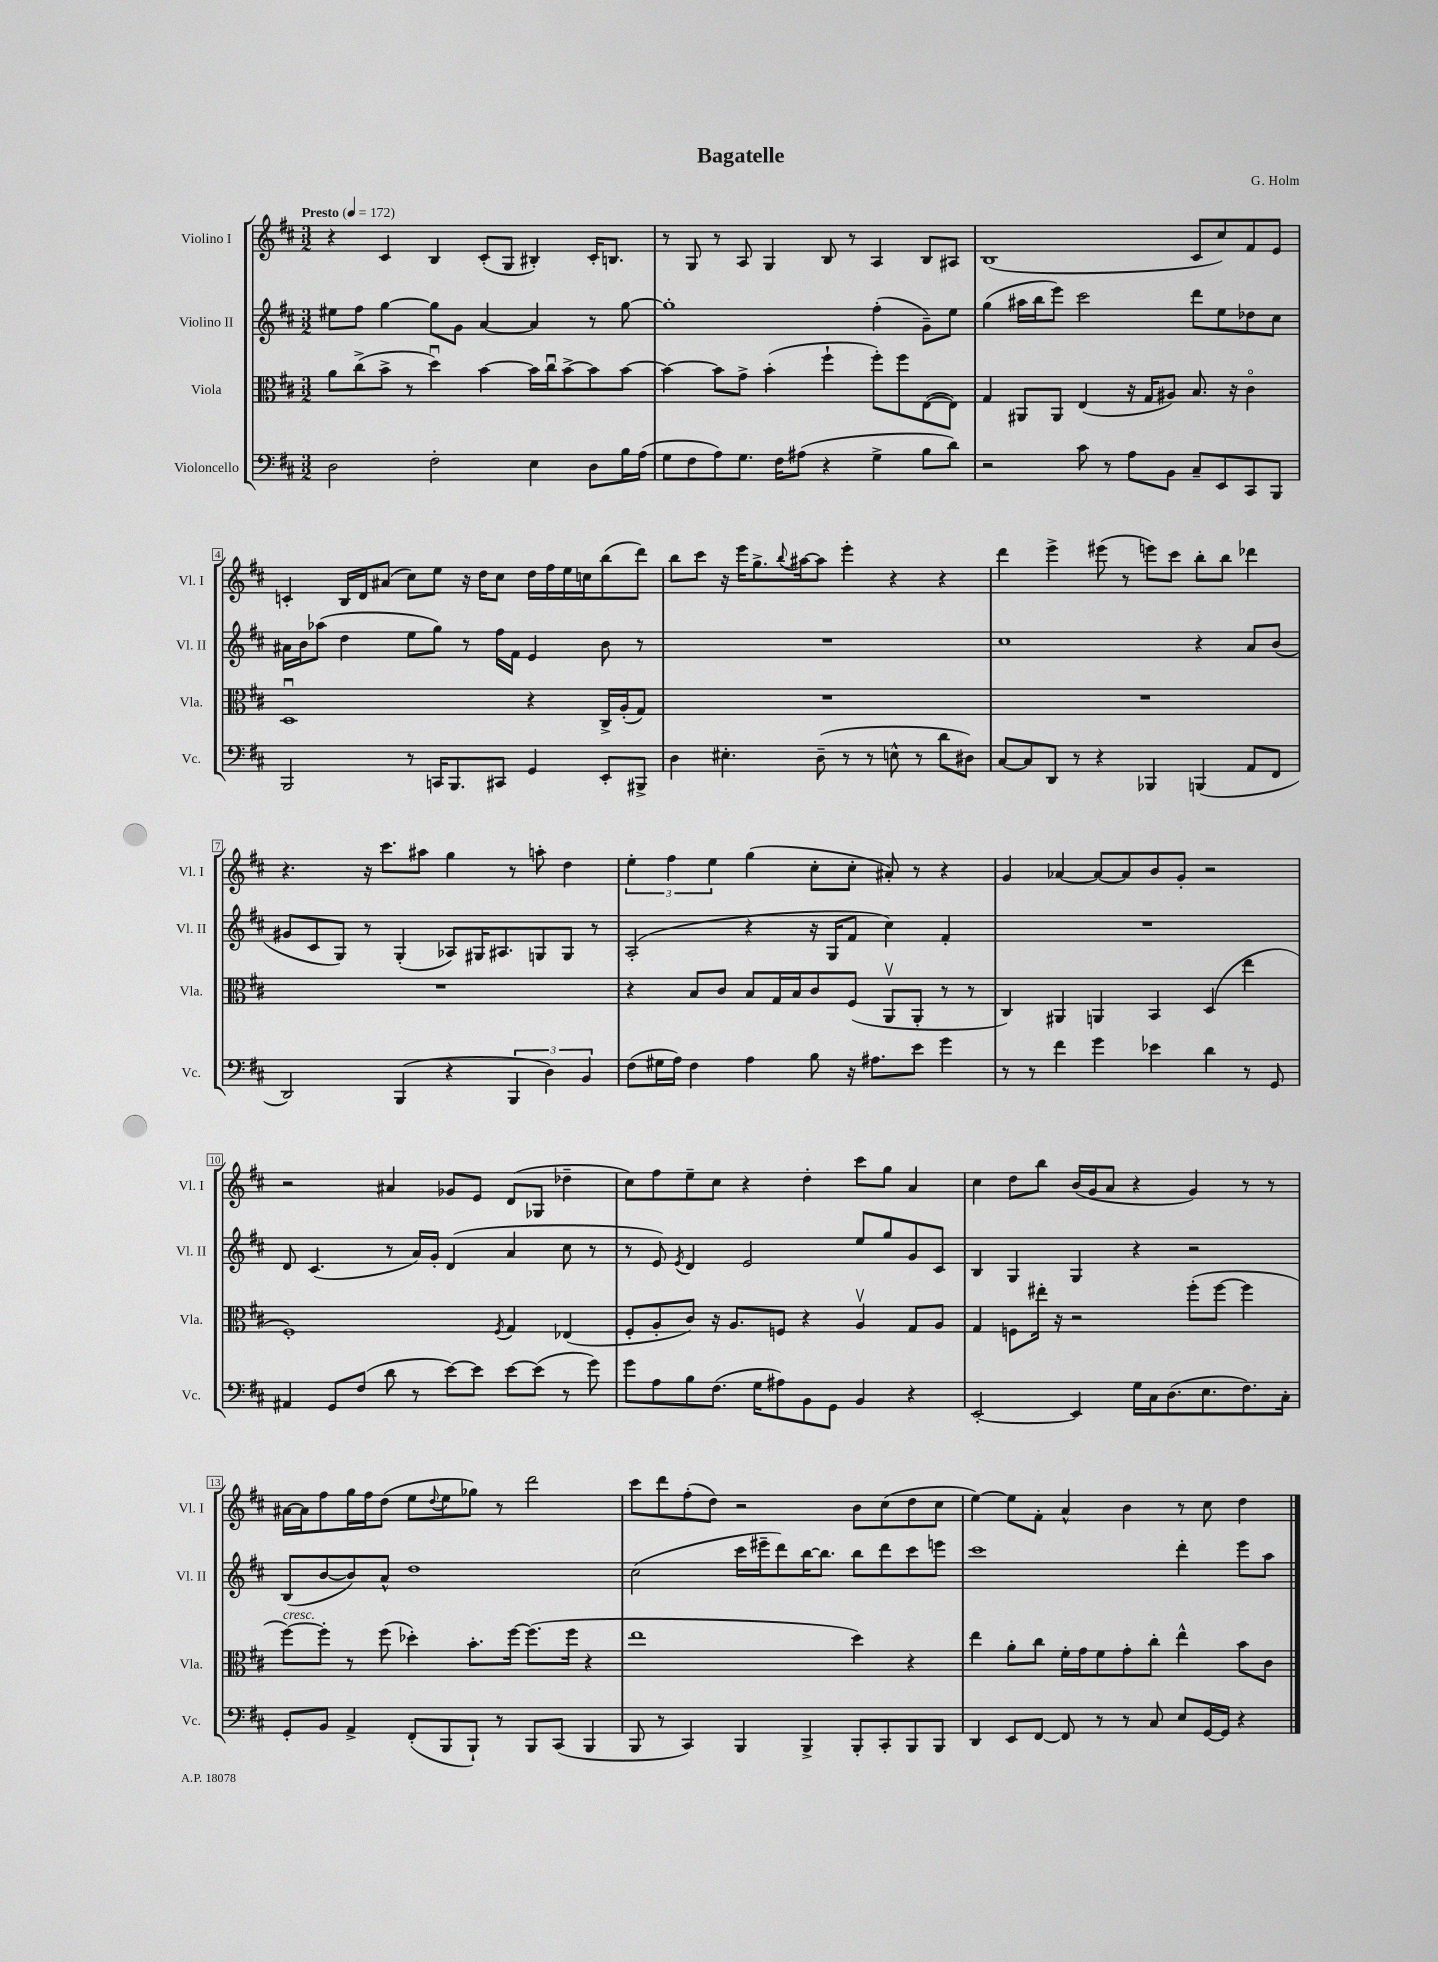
\header { title = "Bagatelle" composer = "G. Holm" }
<<
\new StaffGroup <<
\new Staff = "s0" \with { instrumentName = "Violino I" shortInstrumentName = "Vl. I" } {
    \clef treble \key d \major \numericTimeSignature \time 3/2 \tempo "Presto" 4 = 172
    r4 cis'4 b4 cis'8-.( g8 bis4-.) cis'16-. b8. |
    r8 g8 r8 a8 g4 b8 r8 a4 b8 ais8 |
    b1( cis'8 cis''8) fis'8 e'8 |
    c'4-. b16 d'16 ais'8( cis''8) e''8 r16 d''16 cis''8 d''16 fis''16 e''16 c''16 b''8( d'''8) |
    b''8 cis'''8 r16 e'''16 g''8.-> \appoggiatura { b''8 } ais''16~ ais''8 e'''4-. r4 r4 |
    d'''4 e'''4-> eis'''8( r8 e'''8) cis'''8 b''8-. b''8 des'''4 |
    r4. r16 cis'''8. ais''8 g''4 r8 a''8-. d''4 |
    \tuplet 3/2 { e''4-. fis''4 e''4 } g''4( cis''8-. cis''8-. ais'8-.) r8 r4 |
    g'4 aes'4~ aes'8~ aes'8 b'8 g'8-. r2 |
    r2 ais'4 ges'8 e'8 d'8( ges8 des''4-- |
    cis''8) fis''8 e''8-- cis''8 r4 d''4-. cis'''8 g''8 a'4 |
    cis''4 d''8 b''8 b'16( g'16 a'8 r4 g'4) r8 r8 |
    ais'16~ ais'16 fis''8 g''16 fis''16 d''8( e''8 \appoggiatura { d''8 } e''8 ges''8) r8 d'''2 |
    cis'''8 d'''8 fis''8-.( d''8) r2 b'8 cis''8( d''8 cis''8 |
    e''4~) e''8 fis'8-. a'4-^ b'4 r8 cis''8 d''4 \bar "|." |
}
\new Staff = "s1" \with { instrumentName = "Violino II" shortInstrumentName = "Vl. II" } {
    \clef treble \key d \major \numericTimeSignature \time 3/2
    eis''8 fis''8 g''4~ g''8 g'8 a'4~ a'4 r8 g''8~ |
    g''1-. fis''4-.( g'8--) e''8 |
    g''4( ais''16 b''16 e'''8) cis'''2 d'''8 e''8 des''8 cis''8 |
    ais'16 b'16 aes''8( d''4 e''8 g''8) r8 fis''16 fis'16 e'4 b'8 r8 |
    R1. |
    cis''1 r4 a'8 b'8( |
    gis'8 cis'8 g8) r8 g4-.( aes8) gis16 ais8. g8 g8 r8 |
    a2-.( r4 r16 g16 fis'8 cis''4) fis'4-. |
    R1. |
    d'8 cis'4.( r8 a'16) g'16-. d'4( a'4 cis''8 r8 |
    r8 e'8) \acciaccatura { e'8 } d'4 e'2 e''8 g''8 g'8 cis'8 |
    b4 g4 g4 r4 r2 |
    b8( b'8~ b'8) a'8-^ d''1 |
    cis''2( cis'''16 eis'''16-- d'''8) b''16~ b''8. b''8 d'''8 cis'''8 e'''8 |
    cis'''1 d'''4-. e'''8 a''8 \bar "|." |
}
\new Staff = "s2" \with { instrumentName = "Viola" shortInstrumentName = "Vla." } {
    \clef alto \key d \major \numericTimeSignature \time 3/2
    a'8 cis''8->( b'8-> r8 d''4\downbow) b'4~ b'16 cis''16\downbow b'8~-> b'8 b'8~ |
    b'4~ b'8 g'8-> b'4-.( fis''4-! fis''8-.) fis''8 e8~( e8) |
    g4 ais,8 ais,8 e4( r16 g16 ais8) b8. r16 cis'4\flageolet |
    d1\downbow r4 cis16-> a16-.( g8) |
    R1. |
    R1. |
    R1. |
    r4 b8 cis'8 b8 g16 b16 cis'8 fis8( a,8\upbow a,8-. r8 r8 |
    cis4) ais,4 a,4 b,4 d4( e''4 |
    fis1-.) \acciaccatura { fis8 } g4 ees4( |
    fis8-. a8-. cis'8) r16 a8. f8 r4 a4\upbow g8 a8 |
    g4 f8 eis''16-. r16 r2 fis''8-.( fis''8~ fis''4 |
    fis''8~^\markup { \italic "cresc." }) fis''8-. r8 fis''8( des''4-.) b'8.-. fis''16~ fis''8.( fis''16 r4 |
    e''1 d''4) r4 |
    e''4 a'8-. cis''8 fis'16-. g'16 fis'8 g'8-. cis''8-. e''4-^ b'8 cis'8 \bar "|." |
}
\new Staff = "s3" \with { instrumentName = "Violoncello" shortInstrumentName = "Vc." } {
    \clef bass \key d \major \numericTimeSignature \time 3/2
    d2 fis2-. e4 d8 b16 a16( |
    g8 fis8 a8) g8. fis16 ais8( r4 g4-> b8 d'8) |
    r2 cis'8 r8 a8 b,8 cis8-- e,8 cis,8 b,,8 |
    b,,2 r8 c,16 b,,8. cis,8 g,4 e,8-. bis,,8-> |
    d4 eis4.-. d8--( r8 r8 e8-^ r8 d'8 dis8) |
    cis8~ cis8 d,8 r8 r4 bes,,4 b,,4( a,8 fis,8 |
    d,2) b,,4( r4 \tuplet 3/2 { b,,4 d4) b,4 } |
    fis8( gis16 a16) fis4 a4 b8 r16 ais8. e'8 g'4 |
    r8 r8 fis'4 g'4 ees'4 d'4 r8 g,8 |
    ais,4 g,8 fis8( d'8 r8 e'8~) e'8 e'8~ e'8( r8 g'8) |
    g'8 a8 b8 fis8.( g16 ais8) b,8 g,8 b,4 r4 |
    e,2~-. e,4 g16 cis16 d8.( e8. fis8.) cis16-. |
    g,8-. b,8 a,4-> fis,8-.( b,,8 b,,8-!) r8 b,,8 cis,8( b,,4 |
    b,,8 r8 cis,4) b,,4 b,,4-> b,,8-. cis,8-. b,,8 b,,8 |
    d,4 e,8 fis,8~ fis,8 r8 r8 cis8 e8 g,16~ g,16 r4 \bar "|." |
}
>>
>>
\layout { \context { \Score \override BarNumber.stencil = #(make-stencil-boxer 0.1 0.3 ly:text-interface::print) } }
